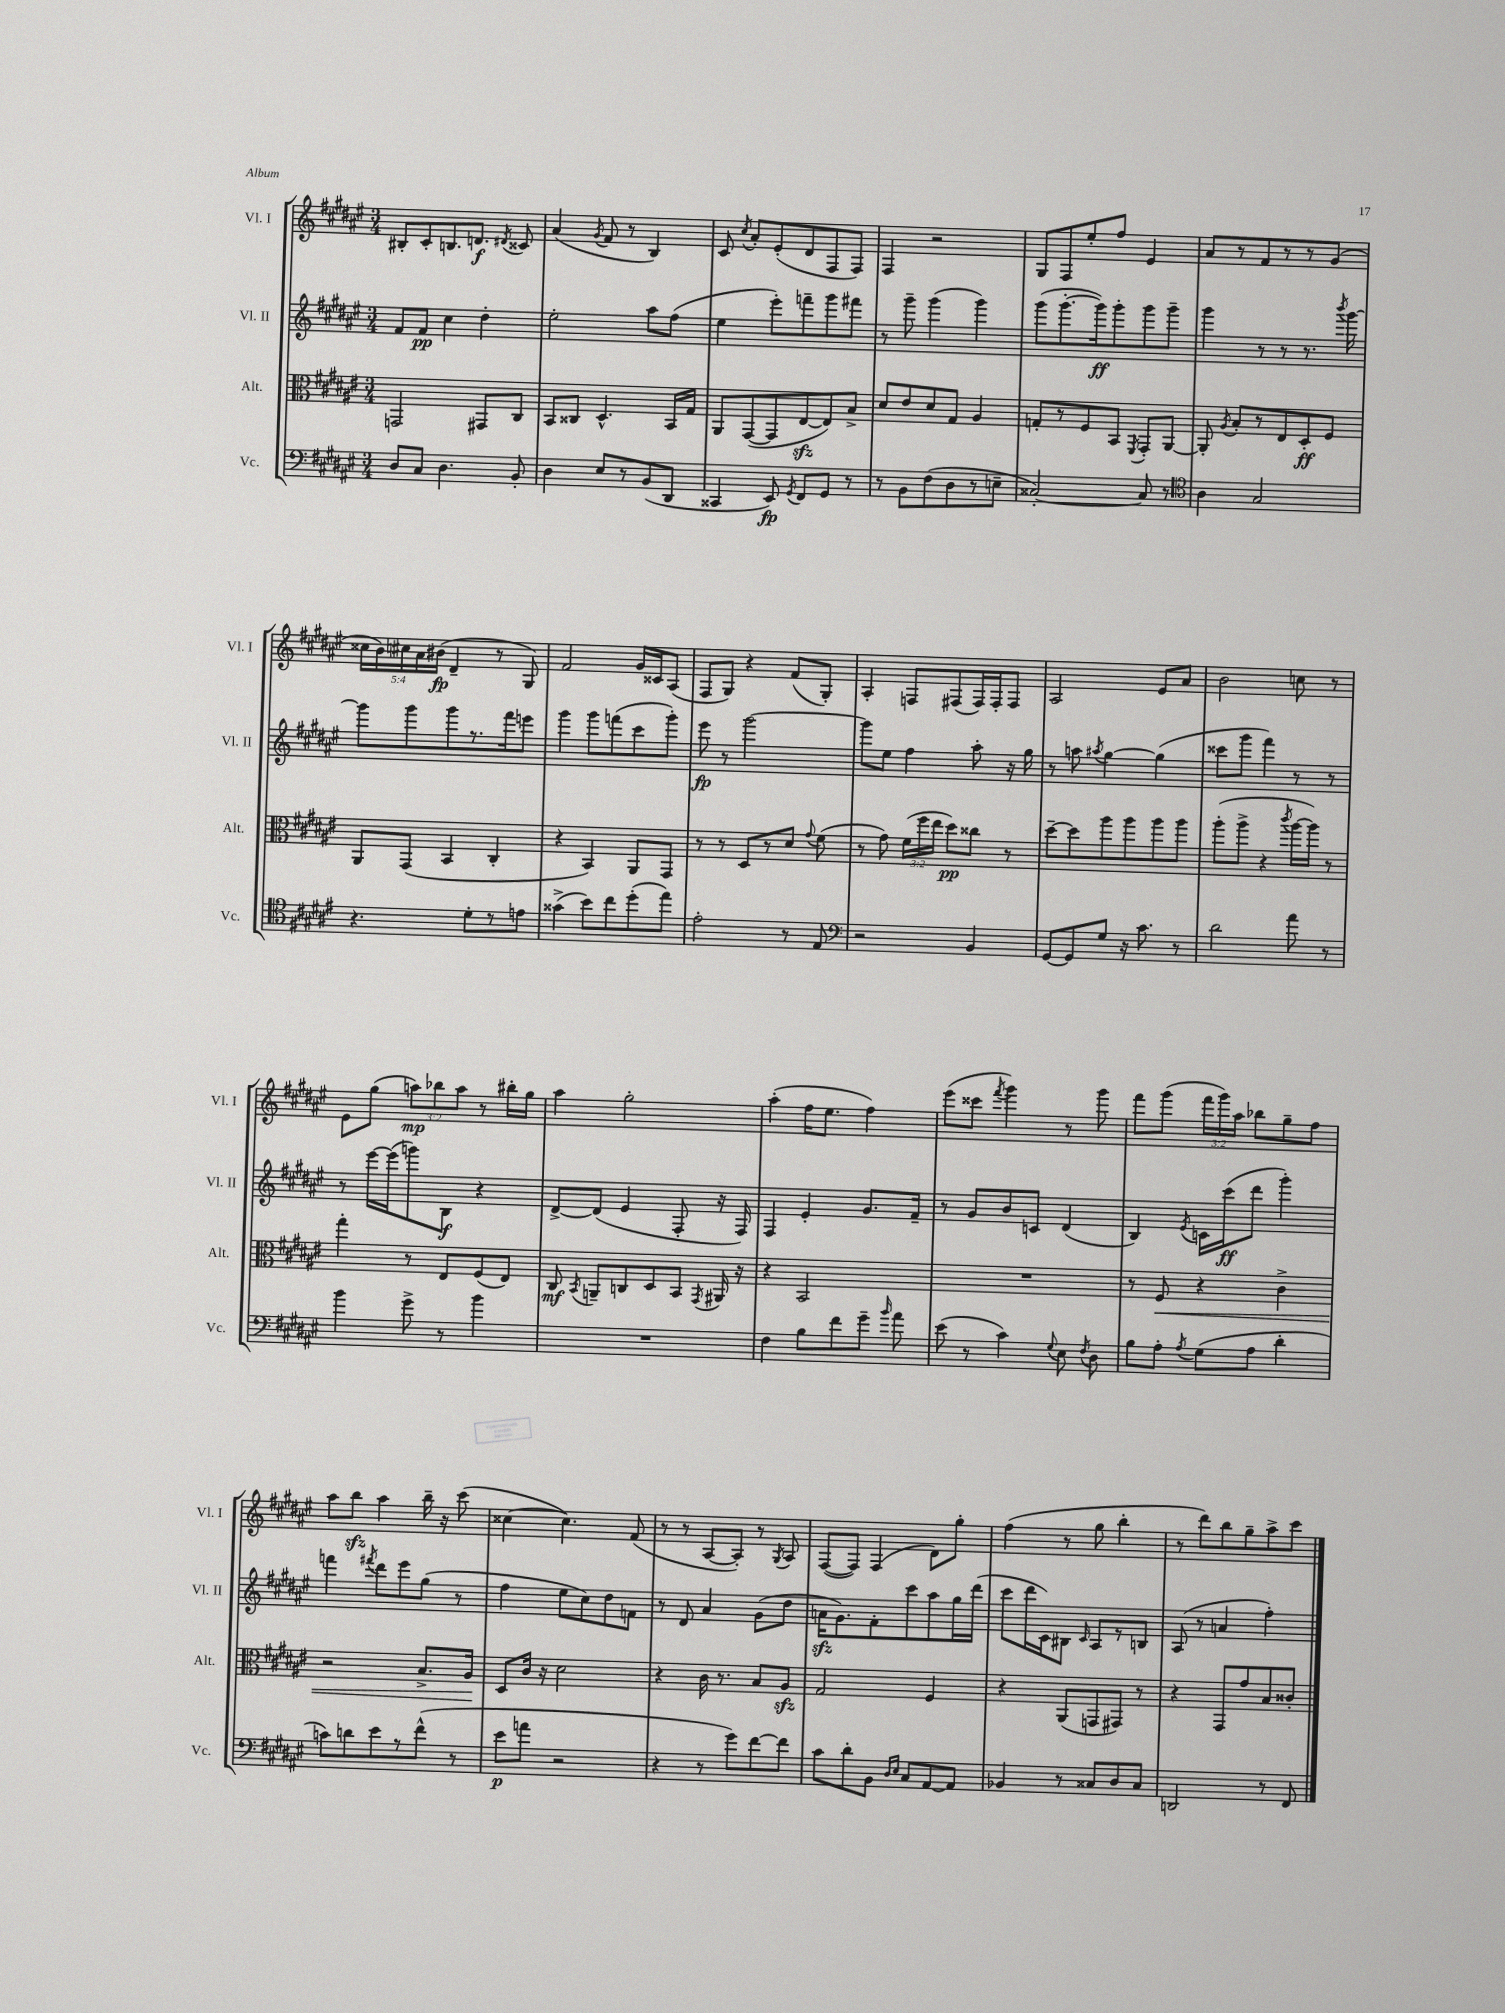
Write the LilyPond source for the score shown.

<<
\new StaffGroup <<
\new Staff = "s0" \with { instrumentName = "Vl. I" shortInstrumentName = "Vl. I" } {
    \clef treble \key fis \major \numericTimeSignature \time 3/4 \override Staff.TupletNumber.text = #tuplet-number::calc-fraction-text
    \autoBeamOff bis8[-. cis'8-. b8. d'8.]\f \acciaccatura { dis'8 } cisis'8 |
    ais'4( \acciaccatura { gis'8 } fis'8 r8 b4) |
    cis'8 \acciaccatura { cis''8 } ais'8[-. eis'8-.( dis'8 fis8 fis8]) |
    fis4 r2 |
    gis8[ fis8 eis''8-. fis''8] eis'4 |
    ais'8[ r8 fis'8 r8 r8 gis'8]( |
    \tuplet 5/4 { cisis''16[ b'16) cis''16 ais'16 bis'16]\fp( } dis'4-- r8 gis8) |
    fis'2 gis'16[ cisis'16 ais8]( |
    fis8[ gis8]) r4 fis'8[( gis8]-.) |
    ais4-. f8[ fis8( fis16) fis16-. fis8] |
    ais2 eis'8[ ais'8] |
    b'2 c''8 r8 |
    eis'8[ gis''8]( \tuplet 3/2 { a''8[\mp) bes''8 a''8] } r8 bis''16[-. gis''16] |
    ais''4 gis''2-. |
    ais''4-.( fis''16[ eis''8.] fis''4) |
    eis'''8[( cisis'''8] \acciaccatura { fis'''8 } gis'''4) r8 gis'''8 |
    fis'''8[ gis'''8]( \tuplet 3/2 { fis'''16[ gis'''16) ais''16] } bes''8[ gis''8-- fis''8] |
    ais''8[ b''8]\sfz ais''4 b''16-- r16 cis'''8( |
    cisis''4~ cisis''4.) fis'8( |
    r8 r8 ais8[~ ais8]-.) r8 \acciaccatura { gis8 } ais8 |
    fis8[~( fis8]) fis4( dis'8[) gis''8]-. |
    fis''4( r8 gis''8 b''4-. |
    r8 dis'''8[) b''8 gis''8-- ais''8-> cis'''8] \bar "|." |
}
\new Staff = "s1" \with { instrumentName = "Vl. II" shortInstrumentName = "Vl. II" } {
    \clef treble \key fis \major \numericTimeSignature \time 3/4
    \autoBeamOff fis'8[ fis'8]\pp cis''4 dis''4-. |
    eis''2-. ais''8[ fis''8]( |
    eis''4 eis'''8[-.) f'''8-- gis'''8 fis'''8] |
    r8 gis'''8-- gis'''4( gis'''4) |
    gis'''8[( gis'''8.~-. gis'''16\ff) gis'''8-. gis'''8 gis'''8]-- |
    gis'''4 r8 r8 r8. \acciaccatura { b'''8 } gis'''16~ |
    gis'''8[ gis'''8 gis'''8 r8. fis'''16 e'''8] |
    gis'''4 gis'''8[ f'''8( cis'''8 gis'''8]-.) |
    eis'''8\fp r8 gis'''2~ |
    gis'''8[ eis''8] fis''4 ais''8-. r16 gis''16 |
    r8 a''8 \acciaccatura { ais''8 } gis''4~ gis''4( |
    cisis'''8[ gis'''8] fis'''4) r8 r8 |
    r8 eis'''16[~ eis'''16( g'''8) b8]\f r4 |
    dis'8[~-> dis'8]( eis'4 fis8-. r16 fis16) |
    fis4 eis'4-. gis'8.[ fis'16]-- |
    r8 gis'8[ b'8 c'8] dis'4( |
    b4) \acciaccatura { eis'8 } c'16[ cis'''16\ff( dis'''8] gis'''4-.) |
    f'''4 \acciaccatura { fis'''8 } dis'''8[ eis'''8 gis''8]( r8 |
    fis''4 eis''8[ cis''8) dis''8 f'8] |
    r8 dis'8 ais'4 gis'8[( dis''8] |
    a'16[\sfz gis'8.) fis'8-. cis'''8 ais''8 gis''16 dis'''16]( |
    cis'''8[ dis'''16 cis'16) bis8] \grace { cis'16 } ais8[ r8 b8] |
    ais8( r8 a'4 fis''4-.) \bar "|." |
}
\new Staff = "s2" \with { instrumentName = "Alt." shortInstrumentName = "Alt." } {
    \clef alto \key fis \major \numericTimeSignature \time 3/4 \override Staff.TupletNumber.text = #tuplet-number::calc-fraction-text
    \autoBeamOff g,2 gis,8[ cis8] |
    b,8[ cisis8] dis4.-^ b,16[ gis16] |
    ais,8[ gis,8~( gis,8 eis8~\sfz eis8) b8]-> |
    dis'8[ eis'8 dis'8 gis8] ais4 |
    g8[-. r8 fis8 b,8] \acciaccatura { fis,8 } gis,8[-. ais,8]~ |
    ais,8-. \acciaccatura { ais8 } b8[-. r8 eis8 dis8-.\ff fis8] |
    ais,8[ gis,8]( b,4 cis4-. |
    r4 b,4) ais,8[ gis,8] |
    r8 r8 dis8[ r8 dis'8] \appoggiatura { gis'8 } fis'8( |
    r8 gis'8) \tuplet 3/2 { fis'16[( fis''16 eis''16] } dis''8[\pp) cisis''8] r8 |
    dis''8[~-- dis''8 ais''8 ais''8 ais''8 ais''8] |
    ais''8[-.( ais''8]-> r4 \acciaccatura { cis'''8 } ais''16[~ ais''16]) r8 |
    gis''4-. r8 eis8[ fis8( eis8]) |
    cis8\mf \acciaccatura { b,8 } a,8[-- c8 dis8 b,8] \acciaccatura { gis,8 } ais,16 r16 |
    r4 b,2 |
    R2. |
    r8 fis8\< r4 cis'4-> |
    r2 b8.[-> ais16]\! |
    dis8[ cis'16] r16 dis'2 |
    r4 cis'16 r8. b8[ ais8]\sfz |
    gis2 fis4 |
    r4 ais,8[( g,8 gis,8]) r8 |
    r4 gis,8[ gis'8 b8 cisis'8]-. \bar "|." |
}
\new Staff = "s3" \with { instrumentName = "Vc." shortInstrumentName = "Vc." } {
    \clef bass \key fis \major \numericTimeSignature \time 3/4
    \autoBeamOff dis8[ cis8] dis4. b,8-. |
    dis4 eis8[ r8 b,8( dis,8] |
    cisis,4 eis,8\fp) \acciaccatura { gis,8 } fis,8[ gis,8] r8 |
    r8 b,8[ fis8( dis8 r8 e8]-- |
    cisis2~-.) cisis8 r8 |
    \clef tenor ais4 gis2 |
    r4. dis'8[-. r8 e'8] |
    gisis'4->( b'8[) cis''8 dis''8-.( eis''8]) |
    eis'2-. r8 eis8 |
    \clef bass r2 b,4 |
    gis,8[~ gis,8 gis8] r16 cis'8. r8 |
    dis'2 ais'8 r8 |
    b'4 gis'8-> r8 b'4 |
    R2. |
    fis4 b8[ fis'8 gis'8]-- \grace { b'16 } ais'8 |
    eis'8( r8 cis'4) \appoggiatura { gis8 } eis8 \acciaccatura { fis8 } dis8 |
    b8[ ais8]-. \acciaccatura { ais8 } gis8[( ais8] dis'4-. |
    c'8[) d'8 eis'8 r8 fis'8]-^( r8 |
    eis'8[\p a'8] r2 |
    r4 r8 gis'8[) fis'8~ fis'8] |
    cis'8[ dis'8-. b,8] \grace { dis16[ eis16] } cis8[ ais,8~ ais,8] |
    bes,4 r8 cisis8[ dis8 cisis8] |
    d,2 r8 fis,8 \bar "|." |
}
>>
>>
\layout { \context { \Score \remove "Bar_number_engraver" } }
